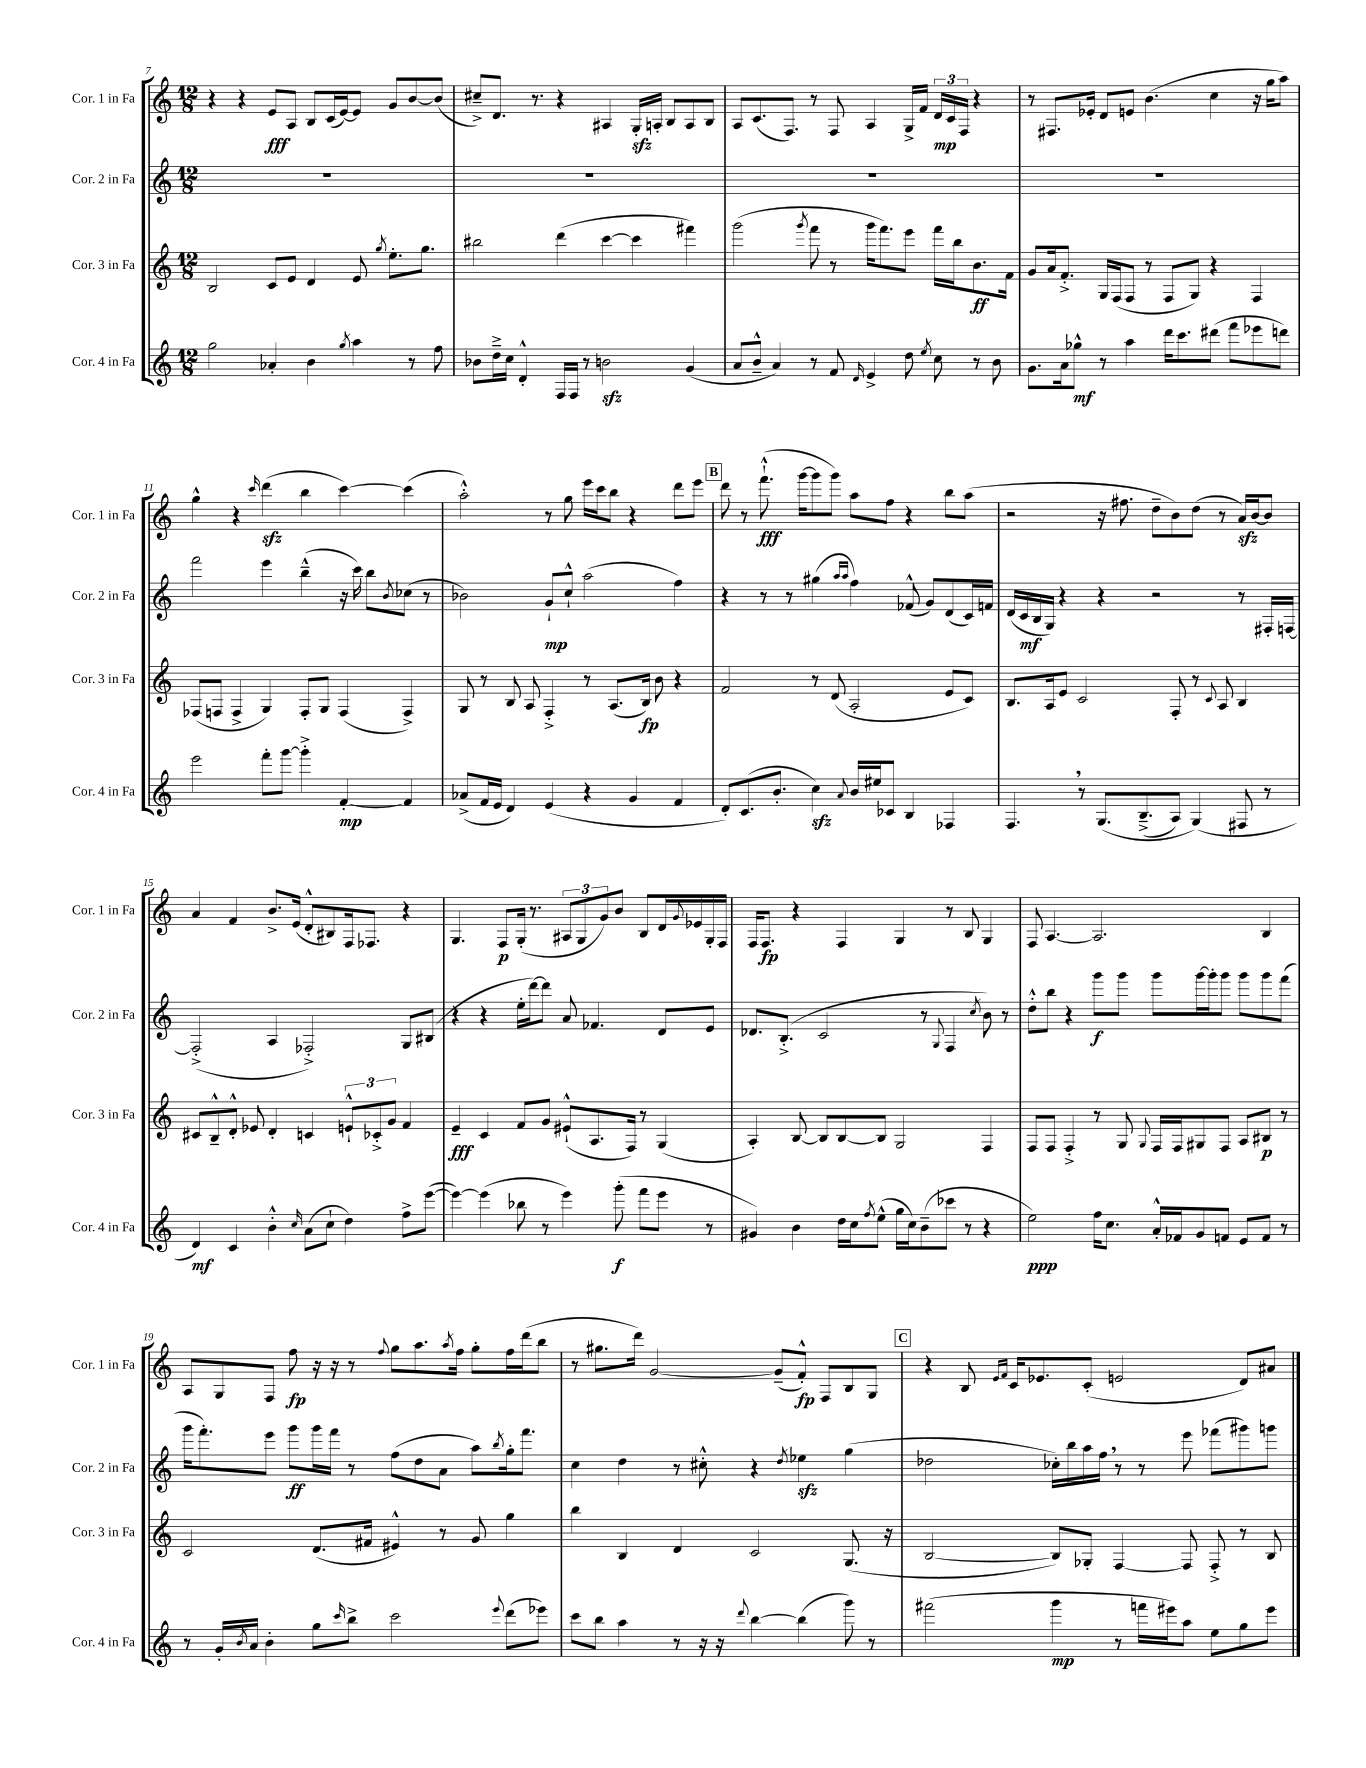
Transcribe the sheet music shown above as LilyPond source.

<<
\new StaffGroup <<
\new Staff = "s0" \with { instrumentName = "Cor. 1 in Fa" shortInstrumentName = "Cor. 1 in Fa" } {
    \clef treble \key c \major \numericTimeSignature \time 12/8
    r4 r4 e'8\fff a8 b8 c'16( e'16~) e'8 g'8 b'8~ b'8( |
    cis''8--->) d'8. r8. r4 ais4 g16-.\sfz a16-. b8 a8 b8 |
    a8 c'8.( f8.) r8 f8 a4 g16-> f'16 \tuplet 3/2 { d'16\mp c'16 f16 } r4 |
    r8 fis8. ees'16-. d'8 e'8 b'4.( c''4 r16 g''16 a''8) |
    g''4-^ r4 \grace { c'''16 } d'''4\sfz( b''4 c'''4~) c'''4( |
    a''2-.-^) r8 g''8 e'''16 c'''16 b''8 r4 d'''8 e'''8 |
    \mark \markup { \box "B" } d'''8 r8 f'''8.-!-^\fff( g'''16~ g'''8 g'''8) a''8 f''8 r4 b''8 a''8( |
    r2 r16 fis''8. d''8-- b'8) d''8( r8 a'16\sfz) b'16~ b'8 |
    a'4 f'4 b'8.-> e'16( d'8-.-^ bis8) f16 fes8. r4 |
    g4. f8\p g16-.( r8. \tuplet 3/2 { ais8 g8 g'8) } b'8 b8 d'16 \appoggiatura { g'8 } ees'16 g16-. f16 |
    f16 f8.\fp r4 f4 g4 r8 b8 g4 |
    f8 a4.~ a2. b4 |
    a8 g8 f8 f''8\fp r16 r16 r8 \appoggiatura { f''8 } g''8 a''8. \acciaccatura { a''8 } f''16 g''8-. f''16 d'''16( b''8 |
    r8 gis''8. d'''16) g'2~ g'8--( f'8-.-^\fp) f8 b8 g8 |
    \mark \markup { \box "C" } r4 b8 \grace { e'16 f'16 } c'16 ees'8. c'8-.( e'2 d'8) ais'8 \bar "|." |
}
\new Staff = "s1" \with { instrumentName = "Cor. 2 in Fa" shortInstrumentName = "Cor. 2 in Fa" } {
    \clef treble \key c \major \numericTimeSignature \time 12/8
    R1. |
    R1. |
    R1. |
    R1. |
    f'''2 e'''4 b''4---^( r16 c'''16) b''8 \acciaccatura { b'8 } ces''8( r8 |
    bes'2) g'8-!\mp c''8-!-^ a''2( f''4) |
    \mark \markup { \box "B" } r4 r8 r8 gis''4( \grace { a''16 a''16 } f''4) fes'8-^( g'8) d'8( c'16) f'16 |
    d'16( c'16\mf b16 g16) r4 r4 r2 r8 fis16-. f16~ |
    f2-.->( a4 fes2-.->) g8 bis8( |
    r4 r4 e''16-. d'''16~) d'''8 a'8 fes'4. d'8 e'8 |
    des'8. b8.-.->( c'2 r8 \appoggiatura { g8 } f4 \acciaccatura { c''8 } b'8) r8 |
    d''8-.-^ b''8 r4 g'''8\f g'''8 g'''8 g'''16~ g'''16-. g'''8 g'''8 g'''8 f'''8( |
    g'''16 f'''8.-.) e'''8 g'''8\ff g'''16 f'''16 r8 f''8( d''8 a'8 a''8) \acciaccatura { b''8 } g''16-. f'''8. |
    c''4 d''4 r8 cis''8-.-^ r4 \acciaccatura { d''8 } ees''4\sfz g''4( |
    \mark \markup { \box "C" } des''2 ces''16-.) b''16 a''16 f''16 \breathe r8 r8 e'''8 fes'''8( gis'''8) g'''8 \bar "|." |
}
\new Staff = "s2" \with { instrumentName = "Cor. 3 in Fa" shortInstrumentName = "Cor. 3 in Fa" } {
    \clef treble \key c \major \numericTimeSignature \time 12/8
    b2 c'8 e'8 d'4 e'8 \acciaccatura { g''8 } e''8.-. g''8. |
    bis''2 d'''4( c'''4~ c'''4 fis'''4) |
    g'''2( \acciaccatura { g'''8 } f'''8 r8 g'''16 f'''8.) e'''8 f'''16 b''16 b'8.\ff f'16 |
    g'8 a'16 f'8.-.-> g16 f16( f8 r8 f8 g8) r4 f4 |
    fes8( f8 f4-> g4) f8-. g8 f4( f4->) |
    g8 r8 b8 a8 f4-.-> r8 a8.( b16\fp) b'8 r4 |
    \mark \markup { \box "B" } f'2 r8 d'8( a2-. e'8 c'8) |
    b8. a16 e'8 c'2 f8-. r8 \appoggiatura { c'8 } a8 b4 |
    cis'8 b8---^ d'8-.-^ ees'8 d'4-. c'4 \tuplet 3/2 { e'8-!-^ ces'8-.-> g'8 } f'4 |
    e'4--\fff c'4 f'8 g'8 eis'8-!-^( a8. f16) r8 g4( |
    a4-.) b8~ b8 b8~ b8 g2 f4 |
    f8 f8 f4-.-> r8 g8 \appoggiatura { g8 } f16 f16 gis8 f8 a8 bis8\p r8 |
    c'2 d'8.( fis'16 eis'4-^) r8 g'8 g''4 |
    b''4 b4 d'4 c'2 g8.( r16 |
    \mark \markup { \box "C" } b2~ b8) ges8-. f4~ f8 f8-.-> r8 b8 \bar "|." |
}
\new Staff = "s3" \with { instrumentName = "Cor. 4 in Fa" shortInstrumentName = "Cor. 4 in Fa" } {
    \clef treble \key c \major \numericTimeSignature \time 12/8
    g''2 aes'4-. b'4 \acciaccatura { g''8 } a''4 r8 f''8 |
    bes'8 d''16---> c''16 d'4-.-^ f16 f16 r8 b'2\sfz g'4( |
    a'8 b'8---^ a'4) r8 f'8 \grace { d'16 } e'4-> d''8 \acciaccatura { e''8 } c''8 r8 b'8 |
    g'8. a'16 ges''8-^\mf r8 a''4 d'''16 c'''8. dis'''8( f'''8 ees'''8 d'''8) |
    e'''2 f'''8-. g'''8~ g'''4-.-> f'4~-.\mp f'4 |
    aes'8->( f'16 e'16 d'4) e'4( r4 g'4 f'4 |
    \mark \markup { \box "B" } d'8-.) c'8.( b'8.-. c''4\sfz) \appoggiatura { a'8 } b'16 eis''16 ces'8 b4 fes4 |
    f4. \breathe r8 g8.\( b8.--->( a8) g4(\) fis8 r8 |
    d'4\mf) c'4 b'4-.-^ \grace { c''16 } a'8( c''8-! d''4) f''8-> e'''8~( |
    e'''4~) e'''4( bes''8 r8 e'''4) g'''8-.\f( f'''8 e'''8 r8 |
    gis'4) b'4 d''16 c''16 \acciaccatura { f''8 } e''8-^( g''16 c''16) b'8--( ces'''8 r8 r4 |
    e''2\ppp) f''16 c''8. a'16-.-^ fes'16 g'8 f'8 e'8 f'8 r8 |
    r8 g'16-. \acciaccatura { b'8 } a'16 b'4-. g''8 \grace { c'''16 } b''8-> c'''2 \appoggiatura { e'''8 } d'''8( ees'''8) |
    c'''8 b''8 a''4 r8 r16 r16 \appoggiatura { d'''8 } b''4~ b''4( g'''8) r8 |
    \mark \markup { \box "C" } fis'''2( g'''4\mp r8 f'''16 eis'''16) a''8 e''8 g''8 eis'''8 \bar "|." |
}
>>
>>
\layout { \context { \Score currentBarNumber = #7 } }
